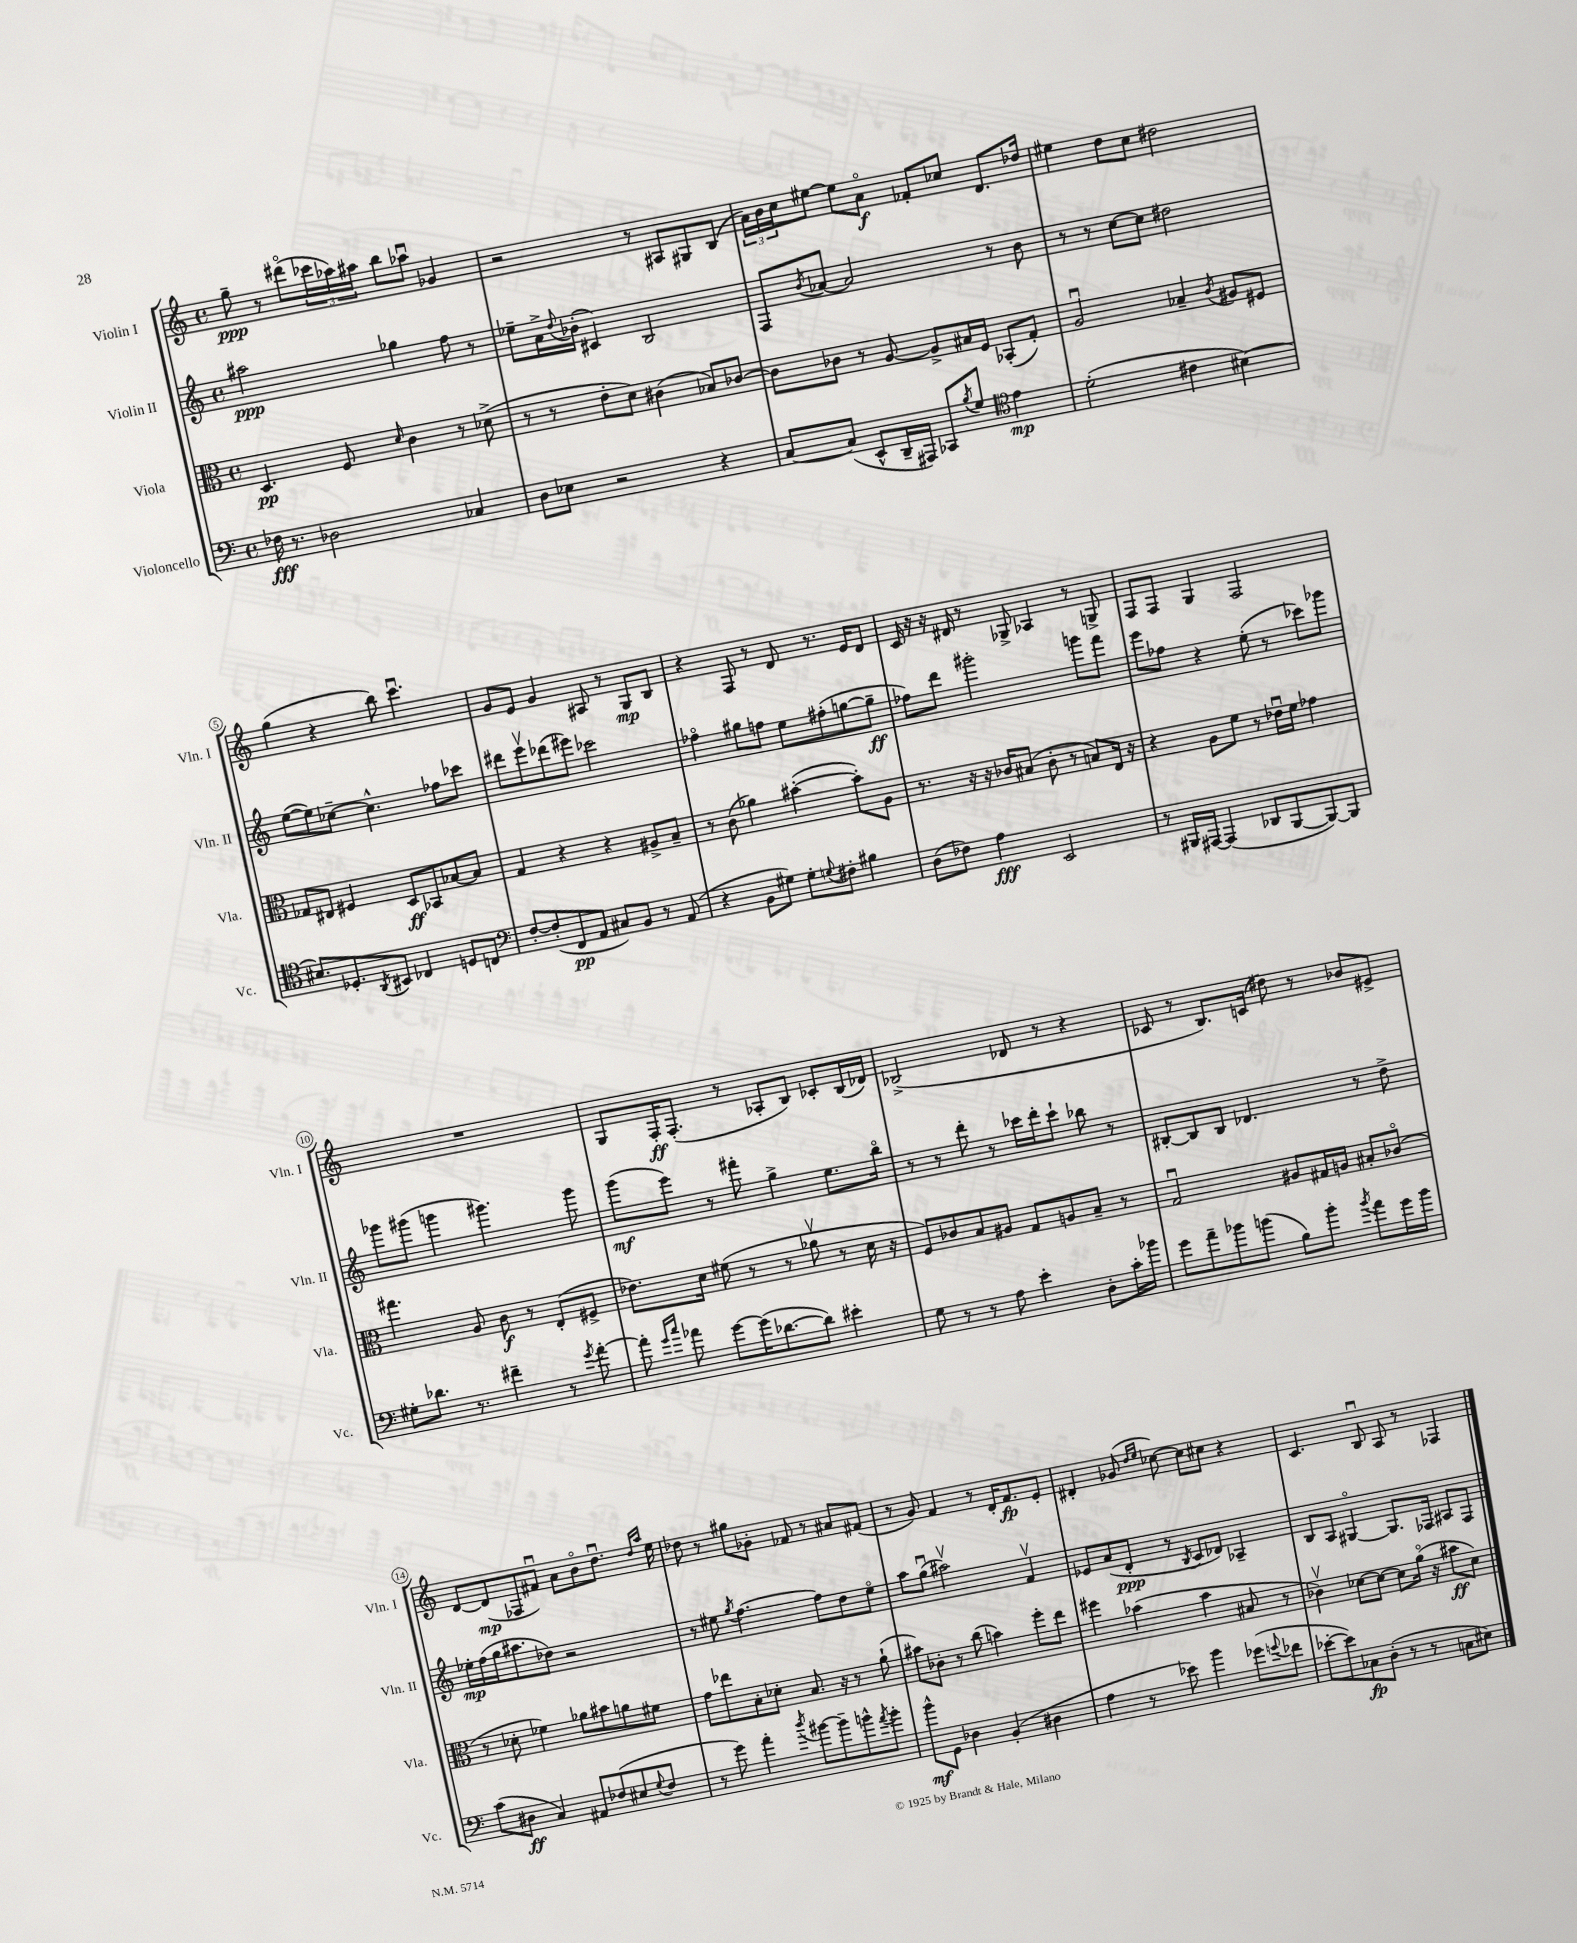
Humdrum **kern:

**kern	**kern	**kern	**kern
*staff4	*staff3	*staff2	*staff1
*clefF4	*clefC3	*clefG2	*clefG2
*k[]	*k[]	*k[]	*k[]
*M4/4	*M4/4	*M4/4	*M4/4
*met(c)	*met(c)	*met(c)	*met(c)
16F-	4.D	2aa#	8gg~
8.r	.	.	.
.	.	.	8r
2D-	.	.	(8ddd#o
.	8F	.	24ccc-
.	.	.	24aa-)
.	.	.	24aa#
.	16qqd	.	.
.	4c	4gg-	8bb
.	.	.	8aa-u
4C-	8r	8ff	4g-
.	(8d-^	8r	.
=	=	=	=
8D	8r	8ee-~	2r
8E-	8r	16a^	.
.	.	8qqdd	.
.	.	(16b-'	.
2r	8e'	4c#)	.
.	8d)	.	.
.	(4c#	2B	8r
.	.	.	8A#
4r	8B-)	.	8G#
.	[8c-	.	(8B
=	=	=	=
[8C	8c-]	8F	24a)
.	.	.	24b
.	.	.	24cc
.	.	8qb	.
(8C]	8c-	[8a-	[8ee#
8EE^^	8r	2a-]	8ee#]
16DD~	[8A	.	8ao
16AAA#)	.	.	.
8CC-	8A^]	.	8f-'
8qB	.	.	.
8G	16B#	.	8cc-
.	16F	.	.
*clefC4	*	*	*
4e	(8BB-'	8r	8.d
.	8G')	8b	.
.	.	.	16dd-
=	=	=	=
(2d'	2Au	8r	4ee#
.	.	8r	.
.	.	[8cc	8dd
.	.	8cc]	8cc
4c#	4B-~	2dd#	2dd#
.	8qc	.	.
[4B#)	8A#	.	.
.	8F#	.	.
=	=	=	=
8.B#]	8G-	([8ee	(4gg
.	8E#	8ee])	.
8.D-'	.	.	.
.	4F#	[8cc-~	4r
8qAA	.	.	.
8BB#	.	4.cc-^^]	.
4C-	8D	.	8bb)
.	8BB-	.	4.cccu
8D	[8B-	8ff-	.
8C	8B-]	8ccc-	.
=	=	=	=
*clefF4	*	*	*
[8F'	4G	8ddd#	8g
(8F']	.	8eeev	8e
8FF	4r	(8ddd-	4g
8AA	.	8eee#)	.
8C#)	4r	2ccc-	8A#
8BB	.	.	8r
8r	8A#^	.	8G
(8AA	8B~	.	8B
=	=	=	=
4r	8r	4ff-o	4r
.	(8c	.	.
8BB	4a-)	8gg#	8F
8G#)	.	8ff	8r
8G#'	([4b#'	8ee	8d
8qqG	.	.	.
8F#'	.	(8ff#'	8.r
4B#	8b#'])	[8gg	.
.	.	.	16e
.	8A	8gg~]	8d
=	=	=	=
(8D	8.r	8ff-)	16c
.	.	.	16r
8F-)	.	8ddd	16r
.	16r	.	16d#
4A	16r	2ggg#'	8r
.	16c-	.	.
.	(8B#	.	8G-^
2EE	8c-'	.	4A-
.	8r	.	.
.	8B)	8ggg	8r
.	16E	8fff	8G^
.	16r	.	.
=	=	=	=
8r	4r	8eee	8F
16BBB#	.	8ff-	8F
[16AAA#	.	.	.
(4AAA#]	8A	4r	4G
.	8f	.	.
8DD-	8r	(8ee'	2F
[8BBB#	16e-u	8r	.
.	16f	.	.
8BBB#_)	4g-	8ccc-)	.
8BBB#]	.	8ggg-	.
=	=	=	=
8G#'	4.gg#	8ggg-	1r
8.d-	.	(8ggg#	.
.	.	4ggg	.
8.r	.	.	.
.	8A	.	.
4f#~	8c	4.ggg#)	.
.	8r	.	.
8r	(8E'	.	.
8qg	.	.	.
[8a'	8F#^	8ggg#	.
=	=	=	=
8a']	8.e-)	(8ggg	8G
16qqg	.	.	.
16qqcc	.	.	.
8a-	.	8eee)	16F'
.	16d	.	(8.F'
[8g	(8f#	8r	.
(16g]	8r	8fff#'	8r
[8.d-	.	.	.
.	8r	4gg^	8A-'
8d-])	8a-v	.	8B)
4e#'	8r	8.ee	8c-'
.	16d	.	(16B
.	16r	16bbo	16d-)
=	=	=	=
8G	8F)	8r	(2B-^
8r	8c-	8r	.
8r	8B	8ddd'	.
8A	8A#	8r	.
4e'	8G	16ccc-	8d-
.	.	16ddd'	.
.	8A	8ccc-`	8r
8D'	8B~	8bb-	4r
16c'	8r	8r	.
16b-	.	.	.
=	=	=	=
8g	2Gu	[8B#'	8c-
8a~	.	8B#]	8r
8b-	.	8B#	8.B)
(8b	.	4.d-	.
.	.	.	(16c
8B)	8A#	.	8dd#)
8b'	16G#	.	8r
.	16A	.	.
8qb	.	.	.
8a	8B#'	8r	8b-
16g	(8c-o	8dd^	8e#^
16b	.	.	.
=	=	=	=
(8c	8r	16ee-'	[8d
.	.	(16ff	.
8D#	8d-'	16gg	(8d]
.	.	8.aa#	.
4C)	4f-)	.	8F-
.	.	8dd-)	8f#u)
8AA#	8a-	2r	8a
(8F-	8b#	.	8bo
8E#	8a	.	8.ddu
8qqG	.	.	.
8F-	8f#	.	.
.	.	.	16qqdd
.	.	.	16qqaa
.	.	.	16ee
=	=	=	=
8r	8g	8r	8dd-
8g)	8ee-	8ee#	8r
.	.	8qgg	.
4a'	8B'	[4.ff	8gg#
.	8d-'	.	8g-'
8qdd	.	.	.
[8b#	8.B	.	8f-
8b#~]	.	8ff]	8r
.	16r	.	.
8b^^	8r	8dd	8a#
8qa	.	.	.
8b'	(8a`	8ee#o	(8f#
=	=	=	=
8b^^	8b#)	8aa	8r
8GG	8c-'	(8ggu	8g)
4D-	8r	2aa#v)	4f
.	(8cc	.	.
(4BB'	4b)	.	8r
.	.	.	16d'
.	.	.	8.f
4D#	8ff'	4fv	.
.	8ee	.	8e'
=	=	=	=
4A	4ff#	8e-	4d#'
.	.	(8a	.
8r	(4b-	8d'	(8g-
.	.	.	16qqdd
.	.	.	16qqee
8e-)	.	8r	[8cc-)
.	.	8qB	.
4b	4b-	8c	8cc-]
.	.	8d-)	8cc#
(8g-	8B#	4A-~	4r
8qqg	.	.	.
8f-	8r	.	.
=	=	=	=
[8e-'	4c-v)	8B	4.c
8e-])	.	8A	.
8C-	[8d-	[4G#o	.
(8D'	8d-_	.	8Bu
8r	8d-]	8.G#]	8A
8r	(16ao	.	8r
.	16r	16F-	.
8C	8b#	8A#	4F-
8E#)	8d-)	8F-	.
==	==	==	==
*-	*-	*-	*-
